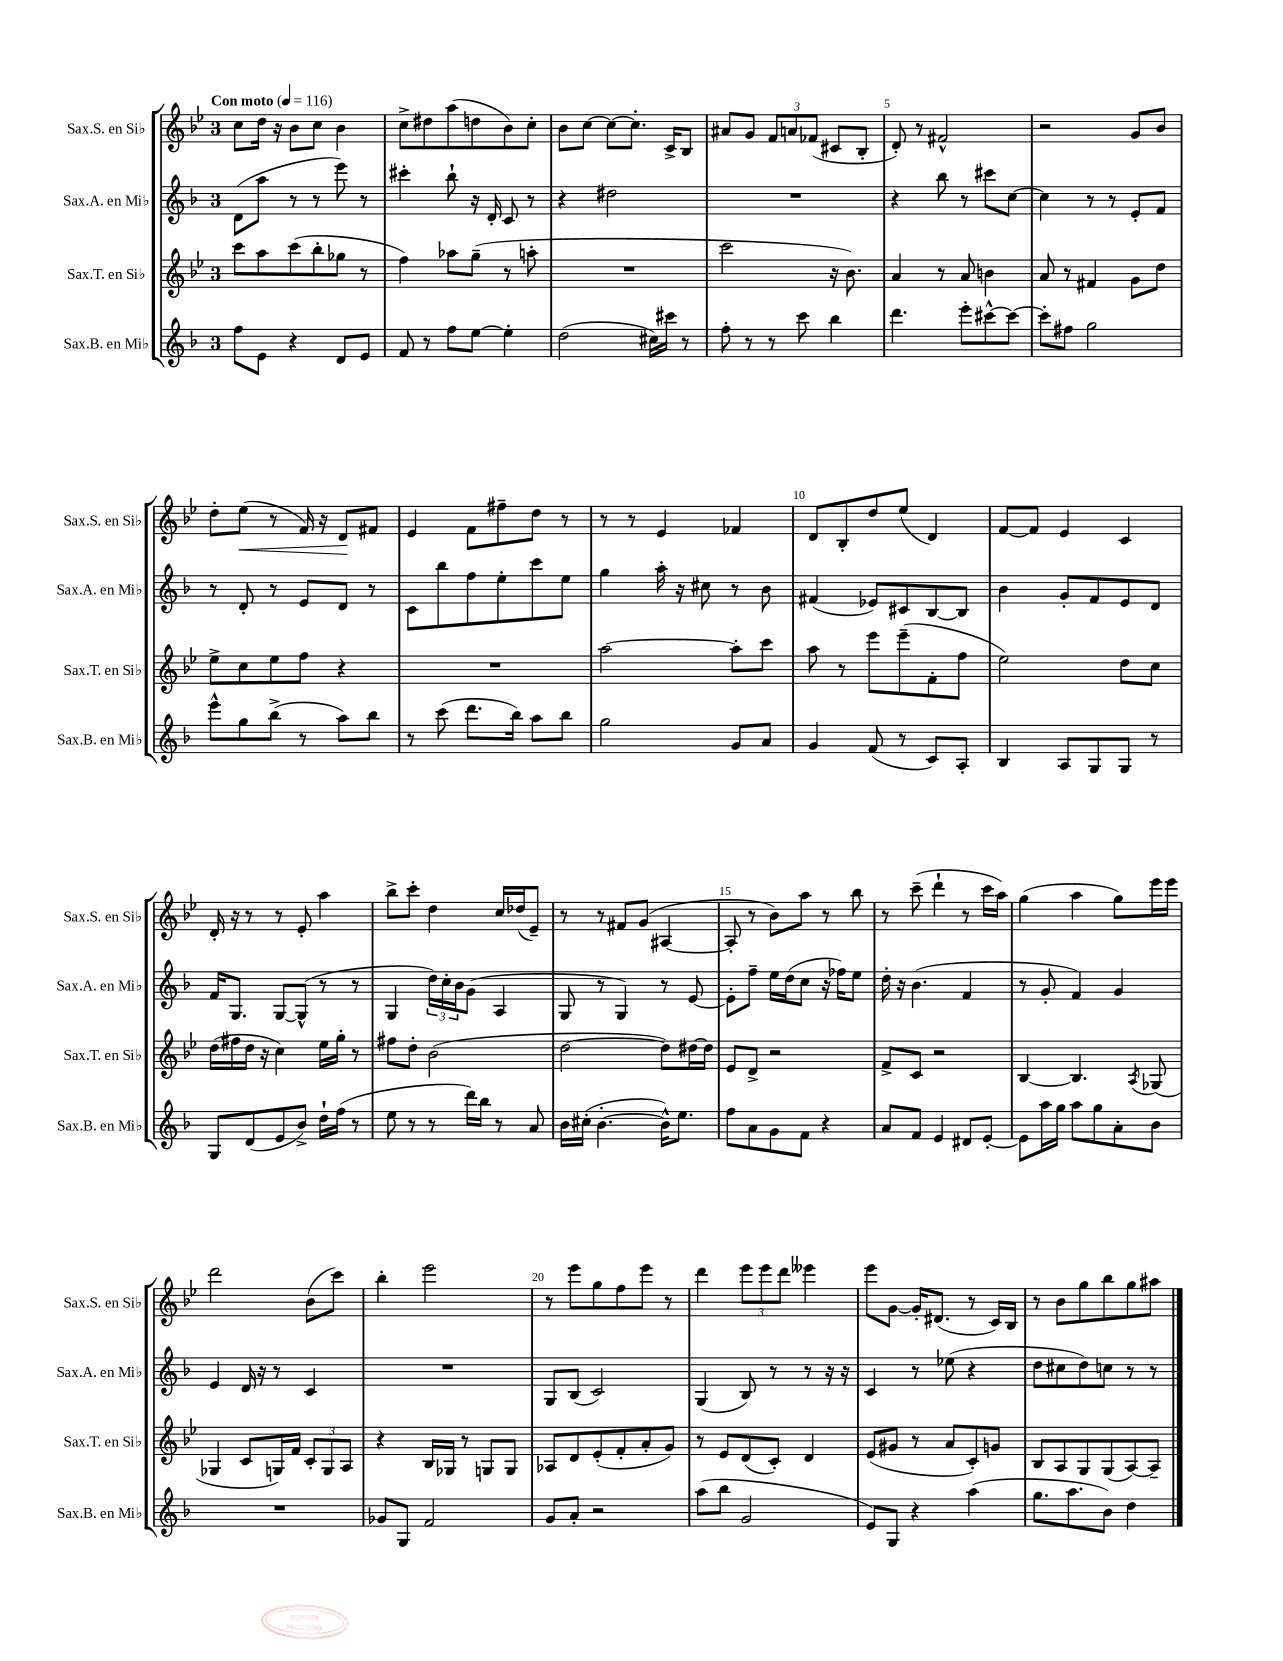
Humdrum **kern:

**kern	**kern	**kern	**kern
*staff4	*staff3	*staff2	*staff1
*clefG2	*clefG2	*clefG2	*clefG2
*k[b-]	*k[b-e-]	*k[b-]	*k[b-e-]
*M3/4	*M3/4	*M3/4	*M3/4
*MM116	*MM116	*MM116	*MM116
8ff	8ccc	(8d	8cc
8e	8aa	8aa	16dd
.	.	.	16r
4r	(8ccc	8r	8b-
.	8bb-'	8r	8cc
8d	8gg-	8eee)	4b-
8e	8r	8r	.
=	=	=	=
8f	4ff)	4ccc#'	8cc^
8r	.	.	8dd#
8ff	8aa-	8bb-`	(8aa
[8ee	(8gg~	16r	8dd
.	.	16d'	.
4ee']	8r	8c	8b-)
.	8aa'	8r	8cc'
=	=	=	=
(2dd	2.r	4r	8b-
.	.	.	[8cc
.	.	2dd#	8cc_
.	.	.	8.cc']
16cc#)	.	.	.
16ccc#	.	.	16c^
8r	.	.	8B-
=	=	=	=
8ff'	2ccc	2.r	8a#
8r	.	.	8g
8r	.	.	12f
.	.	.	12a
8ccc	.	.	.
.	.	.	(12f-
4bb-	16r	.	8c#
.	8.b-)	.	.
.	.	.	8B-'
=	=	=	=
4.ddd	4a	4r	8d')
.	.	.	8r
.	8r	8bb-	2f#^^
8eee'	8a	8r	.
[8ccc#^^	4b	8ccc#	.
8ccc#_	.	[8cc	.
=	=	=	=
8ccc#']	8a	4cc]	2r
8ff#	8r	.	.
2gg	4f#	8r	.
.	.	8r	.
.	8g	8e'	8g
.	8dd	8f	8b-
=	=	=	=
8eee^^	8ee-^	8r	8dd'
8gg	8cc	8d'	(8ee-
(8bb-^	8ee-	8r	8r
8r	8ff	8e	16f)
.	.	.	16r
8aa)	4r	8d	8d
8bb-	.	8r	8f#
=	=	=	=
8r	2.r	8c	4e-
(8ccc	.	8bb-	.
8.ddd	.	8ff	8f
.	.	8ee'	8ff#~
16bb-)	.	.	.
8aa	.	8ccc	8dd
8bb-	.	8ee	8r
=	=	=	=
2gg	[2aa	4gg	8r
.	.	.	8r
.	.	16aa'	4e-
.	.	16r	.
.	.	8cc#	.
8g	8aa']	8r	4f-
8a	8ccc	8b-	.
=	=	=	=
4g	8aa	(4f#	8d
.	8r	.	8B-'
(8f	8eee-	8e-)	8dd
8r	(8eee-~	8c#	(8ee-
8c)	8f'	[8B-	4d)
8A'	8ff	8B-]	.
=	=	=	=
4B-	2ee-)	4b-	[8f
.	.	.	8f]
8A	.	8g'	4e-
8G	.	8f	.
8G	8dd	8e	4c
8r	8cc	8d	.
=	=	=	=
8G	(16dd	16f	16d'
.	16ff#	8.G	16r
(8d	16dd	.	8r
.	16r	.	.
8e	4cc)	[8G	8r
8b-^)	.	(8G^^]	8e-'
16dd`	16ee-	8r	4aa
(16ff	16gg'	.	.
8r	8r	8r	.
=	=	=	=
8ee	8ff#	4G	8bb-^
8r	8dd'	.	8ccc'
8r	(2b-	24dd)	4dd
.	.	24cc'	.
.	.	24b-	.
16ddd)	.	(8g	.
16bb-	.	.	.
8r	.	4A	16cc
.	.	.	(16dd-
8a	.	.	8e-~)
=	=	=	=
16b-	[2dd	8G	8r
(16cc#'	.	.	.
[4.b-'	.	8r	8r
.	.	4G)	8f#
.	.	.	(8g
16b-^^])	8dd])	8r	[4A#
8.ee	.	.	.
.	[16dd#	[8e	.
.	16dd#]	.	.
=	=	=	=
8ff	8e-	8e']	8A#']
8a	8d^	8ff~	8r
8g	2r	16ee	8b-)
.	.	(16dd	.
8f	.	8cc	8aa
4r	.	16r	8r
.	.	16ff-)	.
.	.	8ee	8bb-
=	=	=	=
8a	8f^	16dd'	8r
.	.	16r	.
8f	8c	(4.b-	(8ccc~
4e	2r	.	4ddd`
8d#	.	4f	8r
[8e'	.	.	16ccc
.	.	.	16aa)
=	=	=	=
8e]	[4B-	8r	(4gg
16aa	.	8g'	.
16gg	.	.	.
8aa	4.B-]	4f)	4aa
8gg	.	.	.
8a'	.	4g	8gg)
.	8qA	.	.
8b-	(8G-	.	16eee-
.	.	.	16eee-
=	=	=	=
2.r	4G-	4e	2ddd
.	8c	16d	.
.	.	16r	.
.	16G)	8r	.
.	16f	.	.
.	12c'	4c	(8b-
.	12G	.	.
.	.	.	8ccc)
.	12A	.	.
=	=	=	=
8g-	4r	2.r	4bb-'
8G	.	.	.
2f	16B-	.	2eee-
.	16G-	.	.
.	8r	.	.
.	8G	.	.
.	8G	.	.
=	=	=	=
8g	8A-	8G	8r
8a'	8d	(8B-	8eee-
2r	(8e-'	2c)	8gg
.	8f'	.	8ff
.	8a'	.	8eee-
.	8g)	.	8r
=	=	=	=
(8aa	8r	(4G	4ddd
8bb-	8e-	.	.
2g	(8d	8B-)	12eee-
.	.	.	12eee-
.	8c')	8r	.
.	.	.	12ddd
.	4d	8r	4eee--
.	.	16r	.
.	.	16r	.
=	=	=	=
8e)	(8e-	4c	8eee-
8G	8g#	.	[8g
4r	8r	8r	16g']
.	.	.	(8.d#
.	8a	(8ee-	.
(4aa	8c')	4r	8r
.	8g	.	16c)
.	.	.	16B-
=	=	=	=
8.gg	8B-	8dd	8r
.	8A	8cc#	8b-
8.aa	.	.	.
.	8G	8dd)	8gg
8b-)	(8G	8cc	8bb-
4dd	[8A)	8r	8gg
.	8A~]	8r	8aa#
==	==	==	==
*-	*-	*-	*-
